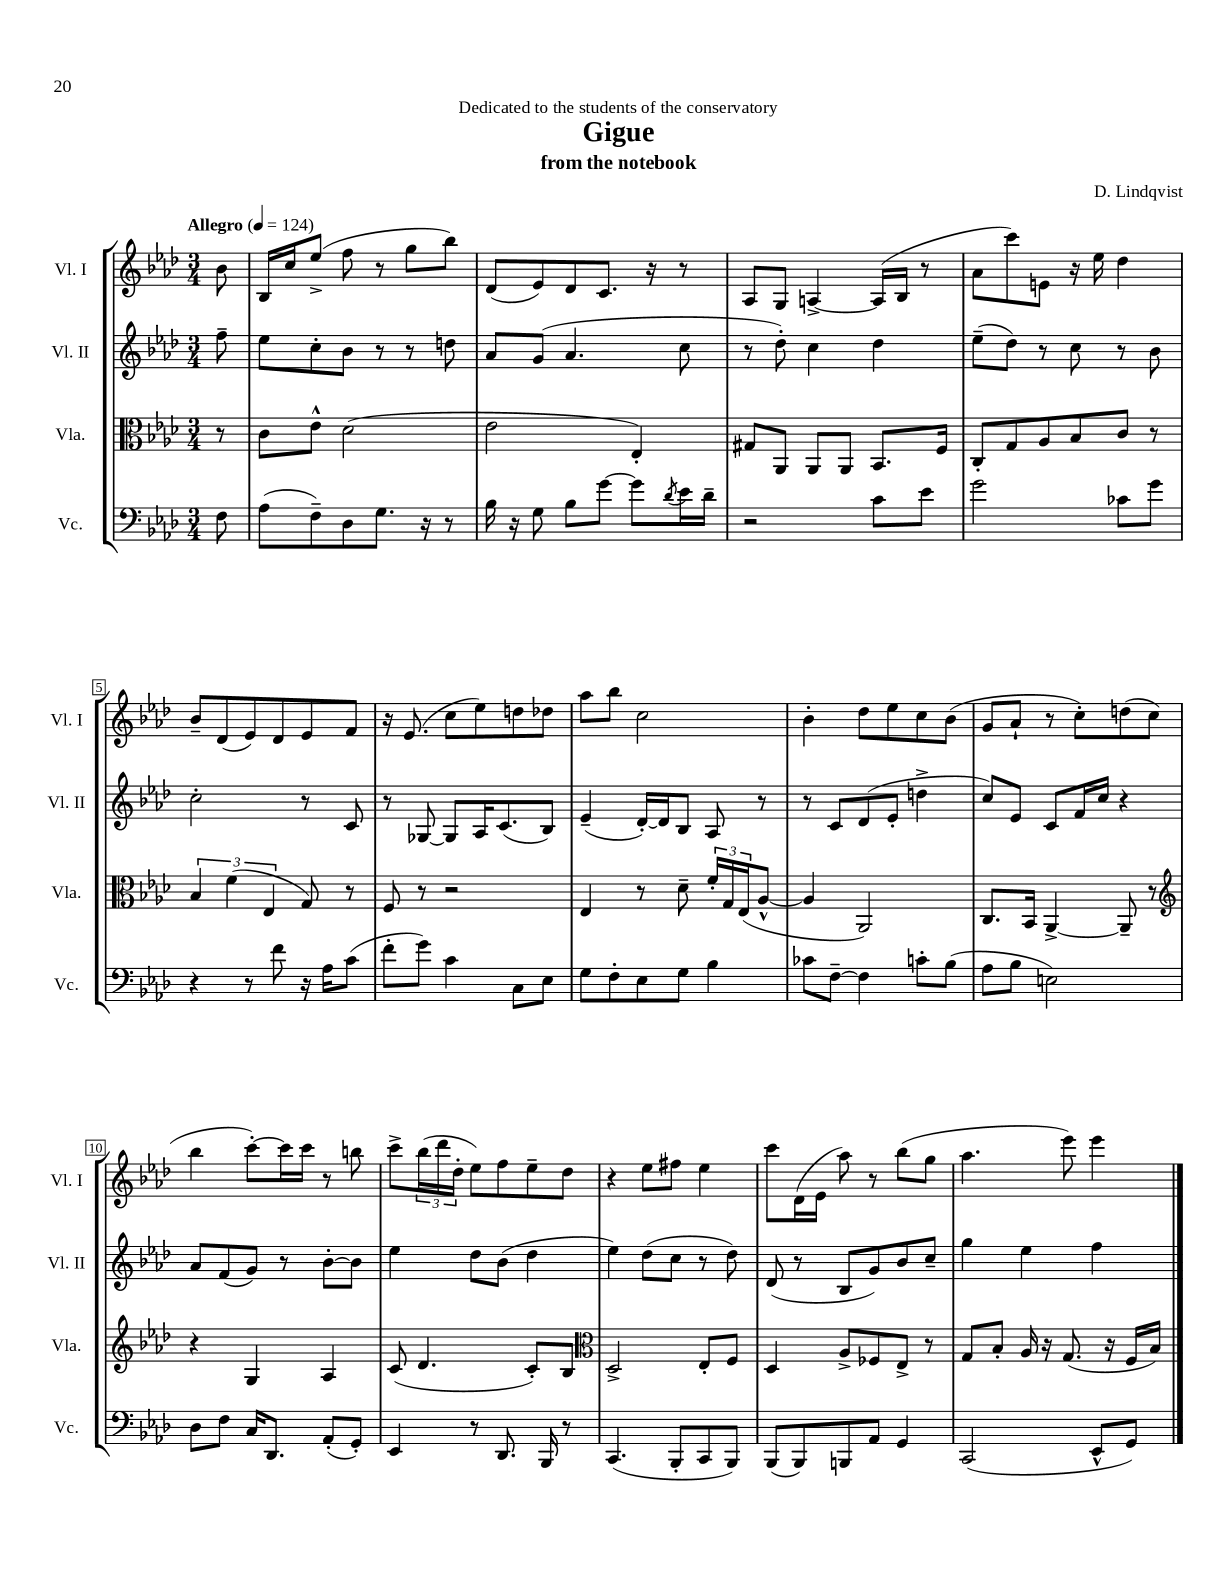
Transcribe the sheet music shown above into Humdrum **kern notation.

**kern	**kern	**kern	**kern
*staff4	*staff3	*staff2	*staff1
*clefF4	*clefC3	*clefG2	*clefG2
*k[b-e-a-d-]	*k[b-e-a-d-]	*k[b-e-a-d-]	*k[b-e-a-d-]
*M3/4	*M3/4	*M3/4	*M3/4
*MM124	*MM124	*MM124	*MM124
8F	8r	8ff~	8b-
=	=	=	=
(8A-	8c	8ee-	16B-
.	.	.	16cc
8F~)	8e-^^	8cc'	(8ee-^
8D-	(2d-	8b-	8ff
8.G	.	8r	8r
.	.	8r	8gg
16r	.	.	.
8r	.	8dd	8bb-)
=	=	=	=
16B-	2e-	8a-	(8d-
16r	.	.	.
8G	.	(8g	8e-)
8B-	.	4.a-	8d-
[8g	.	.	8.c
8g]	4E-')	.	.
.	.	.	16r
8qd-	.	.	.
16e-	.	8cc	8r
16d-~	.	.	.
=	=	=	=
2r	8G#	8r	8A-
.	8AA-	8dd-')	8G
.	8AA-	4cc	[4A^
.	8AA-	.	.
8c	8.BB-	4dd-	(16A]
.	.	.	16B-
8e-	.	.	8r
.	16F	.	.
=	=	=	=
2g	8C'	(8ee-~	8a-
.	8G	8dd-)	8ccc)
.	8A-	8r	8e
.	8B-	8cc	16r
.	.	.	16ee-
8c-	8c	8r	4dd-
8g	8r	8b-	.
=	=	=	=
4r	6B-	2cc'	8b-~
.	.	.	(8d-
.	(6f	.	.
8r	.	.	8e-)
.	6E-	.	.
8f	.	.	8d-
16r	8G)	8r	8e-
16A-	.	.	.
(8c	8r	8c	8f
=	=	=	=
8f'	8F	8r	16r
.	.	.	(8.e-
8g)	8r	[8G-	.
4c	2r	8G-]	8cc
.	.	16A-	8ee-)
.	.	(8.c	.
8C	.	.	8dd
8E-	.	8B-)	8dd-
=	=	=	=
8G	4E-	(4e-~	8aa-
8F'	.	.	8bb-
8E-	8r	[16d-')	2cc
.	.	16d-]	.
8G	8d-~	8B-	.
4B-	24f'	8A-	.
.	24G	.	.
.	(24E-	.	.
.	[8A-^^	8r	.
=	=	=	=
8c-	4A-]	8r	4b-'
[8F~	.	8c	.
4F]	2AA-)	(8d-	8dd-
.	.	8e-'	8ee-
8c'	.	4dd^	8cc
(8B-	.	.	(8b-
=	=	=	=
8A-	8.C	8cc)	8g
8B-	.	8e-	8a-`
.	16BB-	.	.
2E)	[4AA-^	8c	8r
.	.	16f	8cc')
.	.	16cc	.
.	8AA-~]	4r	(8dd
.	8r	.	8cc
=	=	=	=
*	*clefG2	*	*
8D-	4r	8a-	4bb-
8F	.	(8f	.
16C	4G	8g)	[8ccc')
8.DD-	.	.	.
.	.	8r	16ccc]
.	.	.	16ccc
(8AA-'	4A-	[8b-'	8r
8GG')	.	8b-]	8bb
=	=	=	=
4EE-	(8c	4ee-	8ccc^
.	4.d-	.	(24bb-
.	.	.	24ddd-
.	.	.	24dd-'
8r	.	8dd-	8ee-)
8.DD-	.	(8b-	8ff
.	8c')	4dd-	8ee-~
16BBB-	.	.	.
8r	8B-	.	8dd-
=	=	=	=
*	*clefC3	*	*
(4.CC	2D-^	4ee-)	4r
.	.	(8dd-	8ee-
8BBB-'	.	8cc	8ff#
8CC	8E-'	8r	4ee-
8BBB-)	8F	8dd-)	.
=	=	=	=
(8BBB-	4D-	(8d-	8ccc
8BBB-)	.	8r	(16d-
.	.	.	16e-
8BBB	8A-^	8B-	8aa-)
8AA-	8F-	8g)	8r
4GG	8E-^	8b-	(8bb-
.	8r	8cc~	8gg
=	=	=	=
(2CC	8G	4gg	4.aa-
.	8B-'	.	.
.	16A-	4ee-	.
.	16r	.	.
.	(8.G	.	8eee-)
8EE-^^	.	4ff	4eee-
.	16r	.	.
8GG)	16F	.	.
.	16B-)	.	.
==	==	==	==
*-	*-	*-	*-
